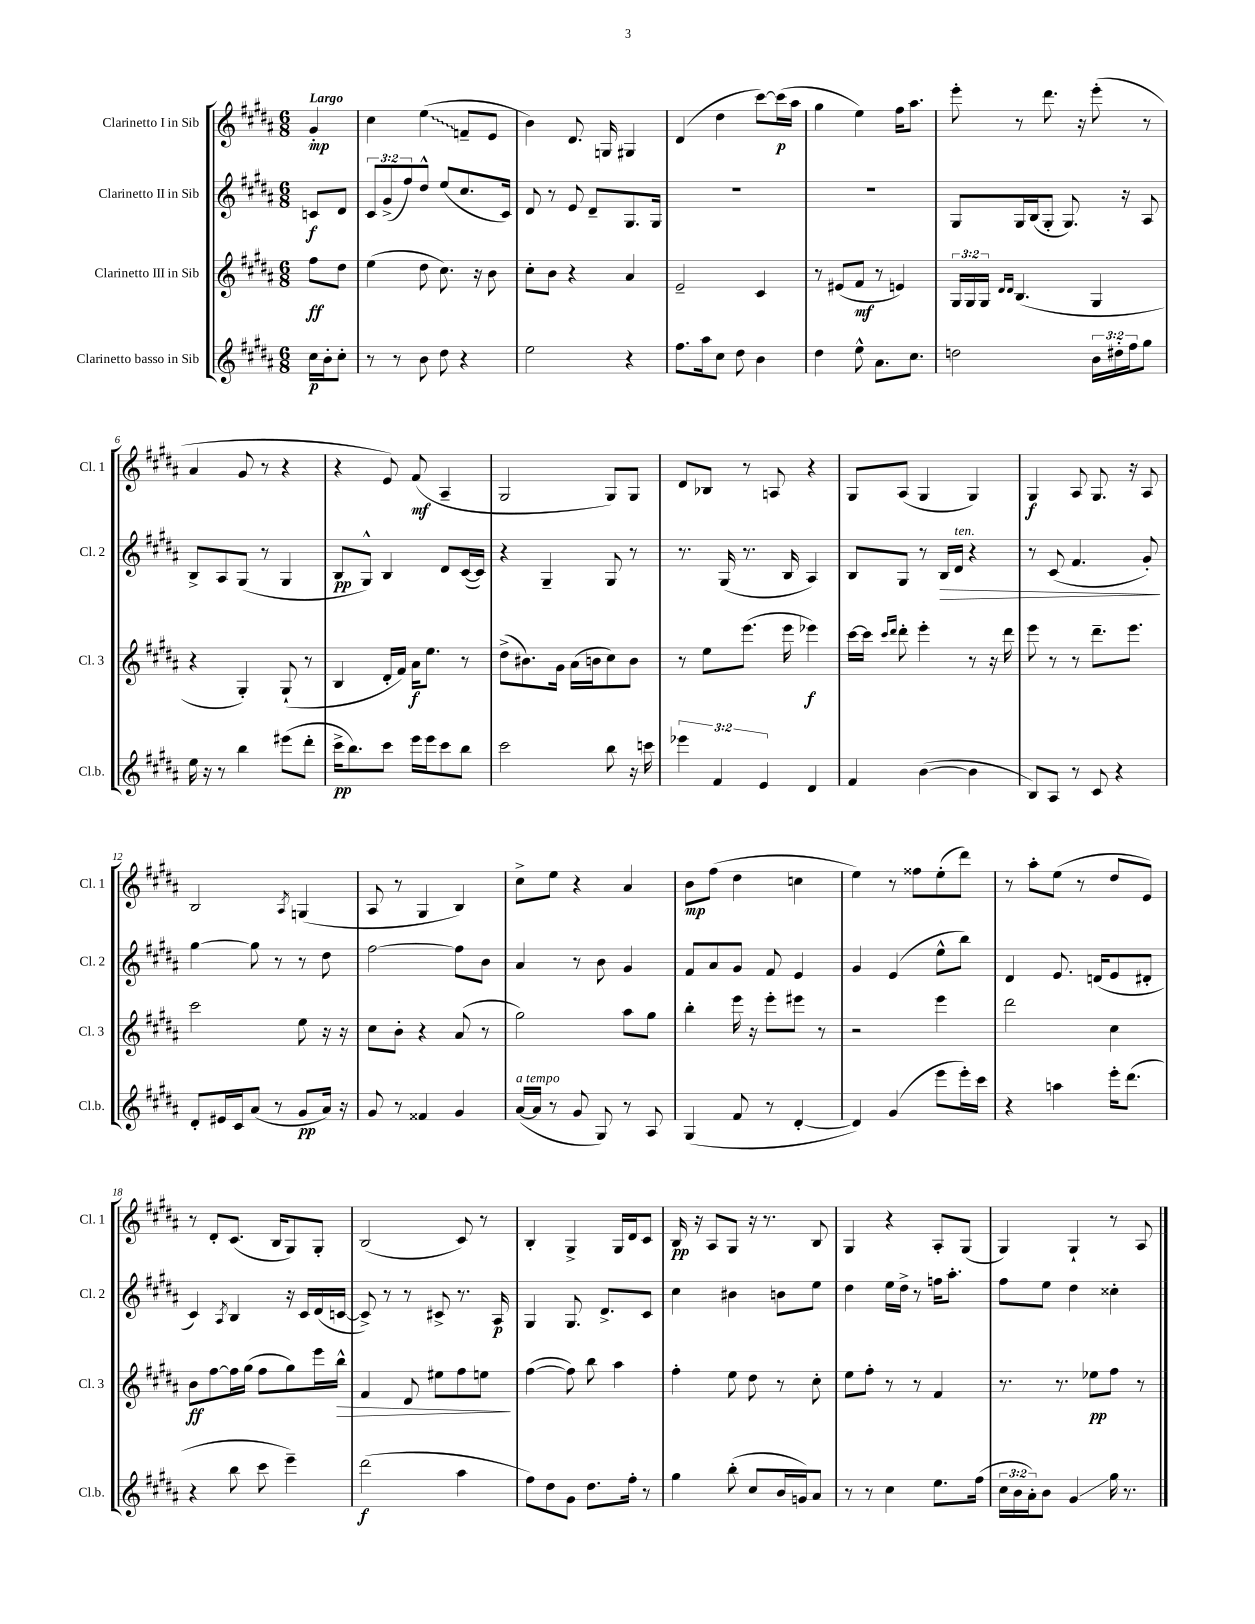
<<
\new StaffGroup <<
\new Staff = "s0" \with { instrumentName = "Clarinetto I in Sib" shortInstrumentName = "Cl. 1" } {
    \clef treble \key b \major \numericTimeSignature \time 6/8 \partial 4 \tempo "Largo"
    gis'4-.\mp |
    cis''4 \once \override Glissando.style = #'zigzag e''4\glissando( f'8-- e'8 |
    b'4) dis'8. g16 gis4 |
    dis'4( dis''4 cis'''8~) cis'''16\p( ais''16 |
    gis''4 e''4) fis''16 ais''8. |
    e'''8-. r8 dis'''8. r16 e'''8-.( r8 |
    ais'4 gis'8 r8 r4 |
    r4 e'8) fis'8\mf( ais4-- |
    gis2 gis8) gis8 |
    dis'8 bes8 r8 a8 r4 |
    gis8 ais8( gis4 gis4) |
    gis4\f ais8 gis8. r16 ais8 |
    b2 \acciaccatura { ais8 } g4( |
    ais8 r8 gis4 b4) |
    cis''8-> e''8 r4 ais'4 |
    b'8\mp fis''8( dis''4 c''4 |
    e''4) r8 fisis''8 e''8-.( dis'''8) |
    r8 ais''8-. e''8( r8 dis''8 e'8) |
    r8 dis'8-. cis'8.( b16 gis8) gis8-. |
    b2( cis'8) r8 |
    b4-. gis4-> gis16 dis'16 cis'8 |
    b16\pp r16 ais8 gis8 r16 r8. b8 |
    gis4 r4 ais8-. gis8( |
    gis4) gis4-! r8 ais8 \bar "|." |
}
\new Staff = "s1" \with { instrumentName = "Clarinetto II in Sib" shortInstrumentName = "Cl. 2" } {
    \clef treble \key b \major \numericTimeSignature \time 6/8 \override Staff.TupletNumber.text = #tuplet-number::calc-fraction-text \partial 4
    c'8\f dis'8 |
    \tuplet 3/2 { cis'8 gis'8->( fis''8) } dis''8-^ e''8( cis''8. cis'16) |
    dis'8 r8 e'8 dis'8-- gis8. gis16 |
    R2. |
    R2. |
    gis8 gis16 b16( gis8-. gis8.) r16 ais8 |
    b8-> ais8 gis8( r8 gis4 |
    b8\pp gis8-^) b4 dis'8 cis'16~( cis'16) |
    r4 gis4-- gis8 r8 |
    r8. gis16( r8. b16 ais4) |
    b8 gis8 r8 b16\> dis'16^\markup { \italic "ten." } r4 |
    r8 cis'8( fis'4. gis'8-.\!) |
    gis''4~ gis''8 r8 r8 dis''8 |
    fis''2~ fis''8 b'8 |
    ais'4 r8 b'8 gis'4 |
    fis'8 ais'8 gis'8 fis'8 e'4 |
    gis'4 e'4( e''8-^ b''8) |
    dis'4 e'8. d'16( e'8 dis'8-. |
    cis'4) \acciaccatura { ais8 } b4 r16 cis'16 dis'16( c'16~ |
    c'8->) r8 r8 cis'8-> r8. ais16\p |
    gis4 gis8. dis'8.-> cis'8 |
    cis''4 bis'4 b'8 e''8 |
    dis''4 e''16 dis''16-> r8 f''16 ais''8.-. |
    fis''8 e''8 dis''4 cisis''4-. \bar "|." |
}
\new Staff = "s2" \with { instrumentName = "Clarinetto III in Sib" shortInstrumentName = "Cl. 3" } {
    \clef treble \key b \major \numericTimeSignature \time 6/8 \override Staff.TupletNumber.text = #tuplet-number::calc-fraction-text \partial 4
    fis''8\ff dis''8 |
    e''4( dis''8 cis''8.) r16 b'8 |
    cis''8-. b'8 r4 ais'4 |
    e'2-- cis'4 |
    r8 eis'8( fis'8\mf r8 e'4) |
    \tuplet 3/2 { gis16 gis16 gis16 } \grace { dis'16 dis'16 } b4.( gis4 |
    r4 gis4-.) gis8-!( r8 |
    b4 dis'16-. fis'16) ais'16\f e''8. r8 |
    dis''8->( bis'8.) gis'16 ais'16( b'16 cis''8) b'8 |
    r8 e''8 e'''8.( e'''16 ees'''4\f) |
    cis'''16~ cis'''16 \grace { cis'''16 dis'''16 } dis'''8-. e'''4-. r8 r16 dis'''16 |
    e'''8 r8 r8 dis'''8.-- e'''8. |
    cis'''2 e''8 r16 r16 |
    cis''8 b'8-. r4 ais'8( r8 |
    gis''2) ais''8 gis''8 |
    b''4-. e'''16 r16 e'''8-. eis'''8 r8 |
    r2 e'''4 |
    dis'''2 cis''4 |
    b'8\ff fis''8~ fis''16 gis''16( fis''8 gis''8) e'''16 b''16-^\> |
    fis'4 dis'8 eis''8 fis''8 e''8\! |
    fis''4~( fis''8) b''8 ais''4 |
    fis''4-. e''8 dis''8 r8 cis''8-. |
    e''8 fis''8-. r8 r8 fis'4 |
    r8. r8. ees''8\pp fis''8 r8 \bar "|." |
}
\new Staff = "s3" \with { instrumentName = "Clarinetto basso in Sib" shortInstrumentName = "Cl.b." } {
    \clef treble \key b \major \numericTimeSignature \time 6/8 \override Staff.TupletNumber.text = #tuplet-number::calc-fraction-text \partial 4
    cis''16\p b'16-. cis''8-. |
    r8 r8 b'8 dis''8 r4 |
    e''2 r4 |
    fis''8. ais''16 cis''8 dis''8 b'4 |
    dis''4 e''8-^ ais'8. cis''8. |
    d''2 \tuplet 3/2 { b'16 dis''16-. fis''16 } gis''8 |
    e''16 r16 r8 b''4 eis'''8( dis'''8-. |
    cis'''16->\pp b''8.) cis'''8 e'''16 e'''16 cis'''8 b''8 |
    cis'''2 b''8 r16 c'''16 |
    \tuplet 3/2 { ees'''4 fis'4 e'4 } dis'4 |
    fis'4 b'4~( b'4 |
    b8) ais8 r8 cis'8 r4 |
    dis'8-. eis'16 cis'16 ais'8( r8 gis'8\pp ais'16) r16 |
    gis'8 r8 fisis'4 gis'4 |
    ais'16~^\markup { \italic "a tempo" }( ais'16 r8 gis'8 gis8) r8 ais8 |
    gis4( fis'8 r8 dis'4~-. |
    dis'4) gis'4( e'''8 e'''16-.) cis'''16 |
    r4 a''4 e'''16-. dis'''8.( |
    r4 b''8 cis'''8 e'''4--) |
    dis'''2\f( ais''4 |
    fis''8) dis''8 gis'8 dis''8. fis''16-. r8 |
    gis''4 b''8-.( cis''8 b'16 g'16) ais'8 |
    r8 r8 cis''4 e''8. fis''16( |
    \tuplet 3/2 { cis''16 b'16 ais'16-.) } b'8 gis'4\glissando gis''16 r8. \bar "|." |
}
>>
>>
